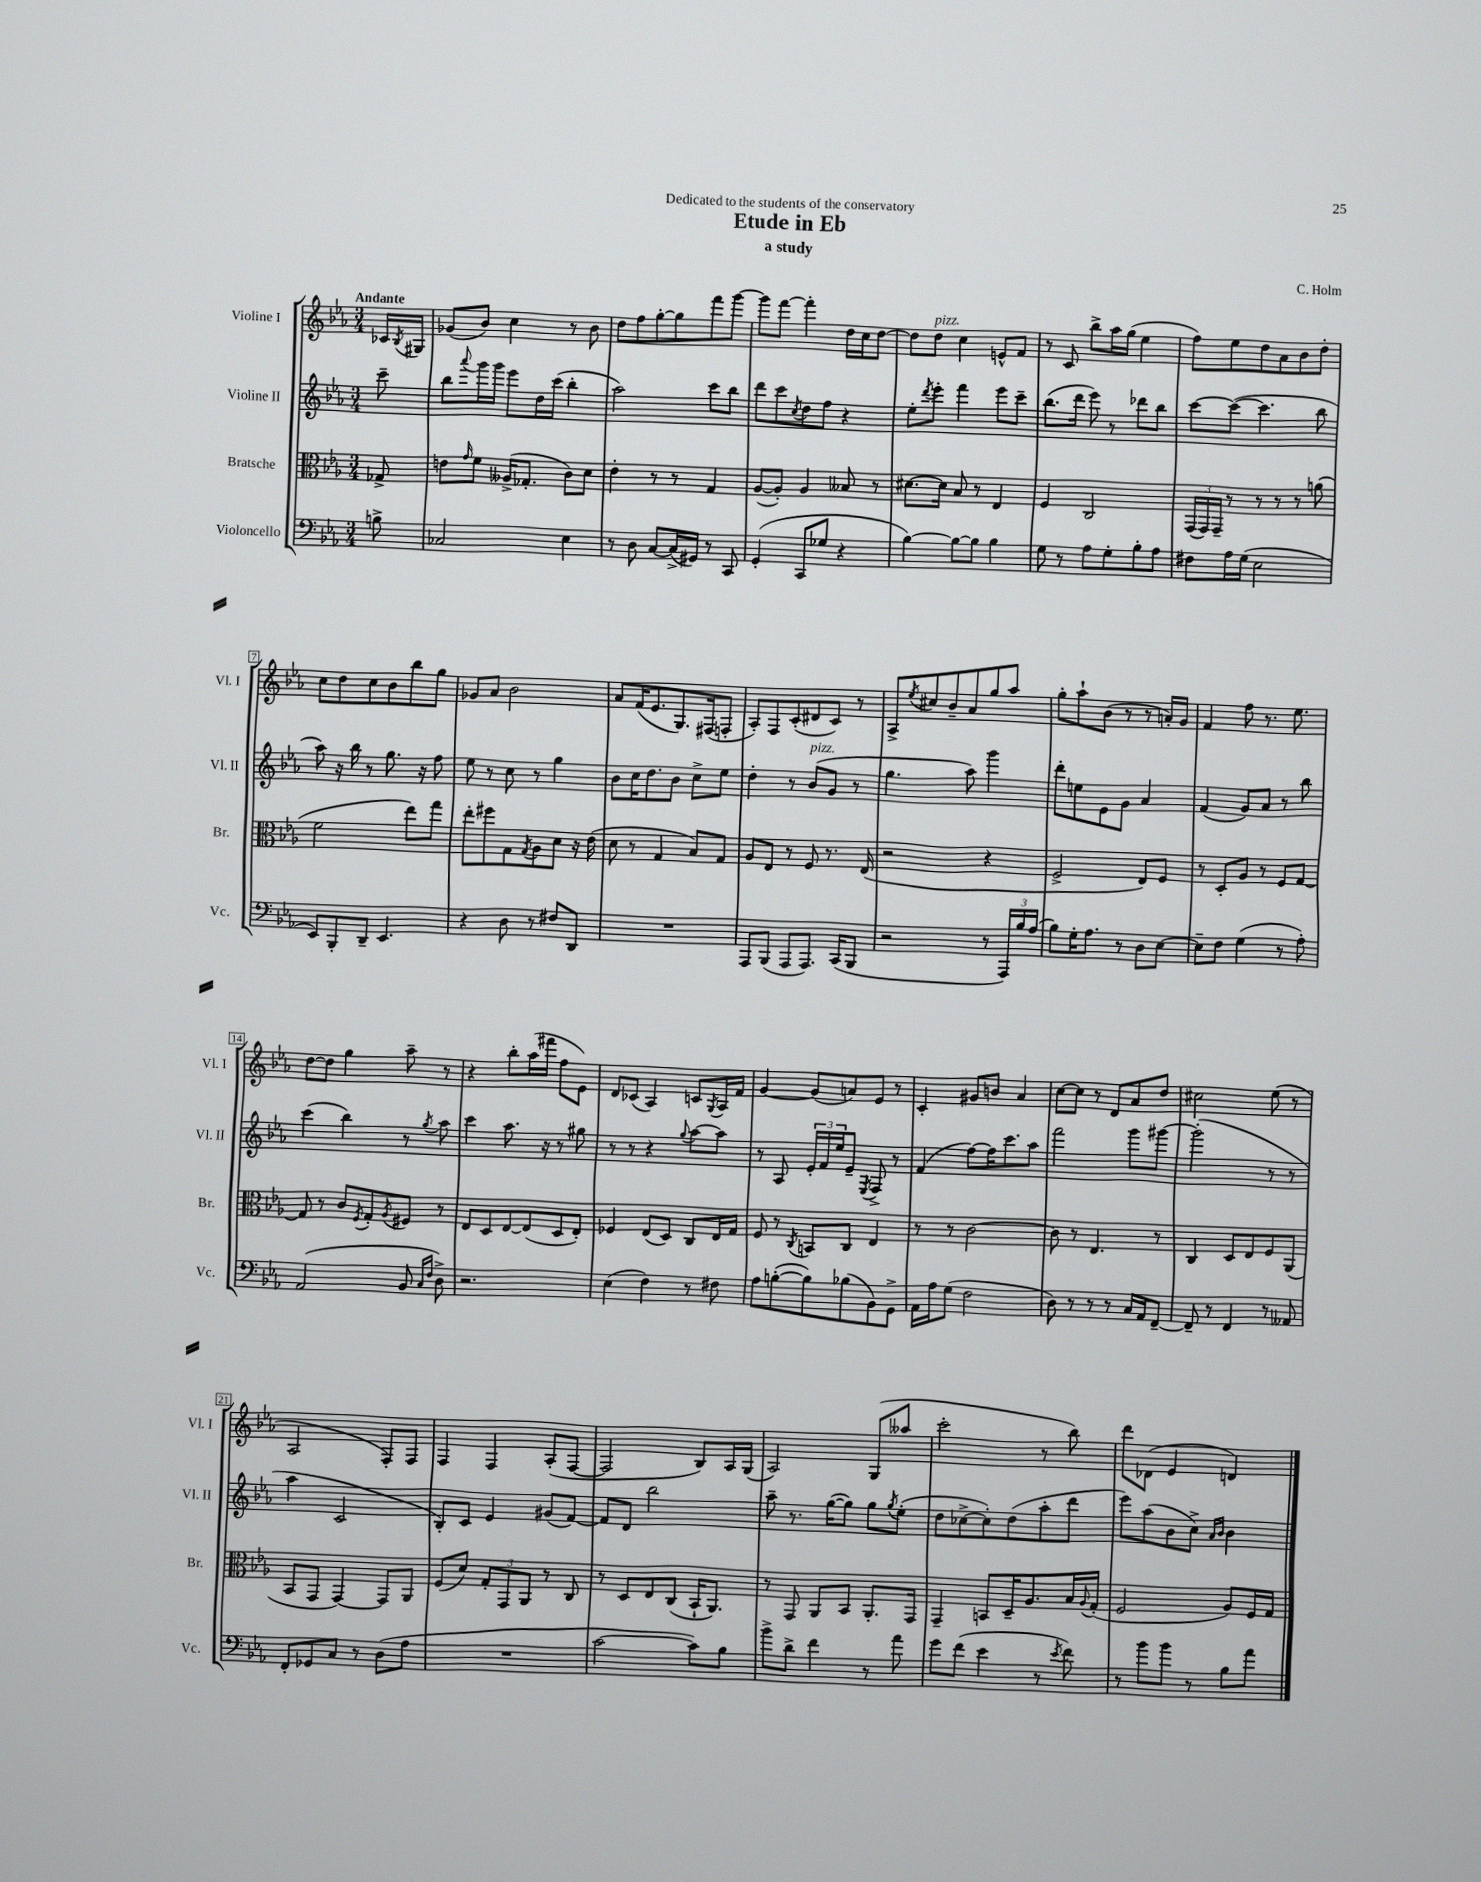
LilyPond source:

\header { title = "Etude in Eb" composer = "C. Holm" subtitle = "a study" dedication = "Dedicated to the students of the conservatory" }
<<
\new StaffGroup <<
\new Staff = "s0" \with { instrumentName = "Violine I" shortInstrumentName = "Vl. I" } {
    \clef treble \key ees \major \numericTimeSignature \time 3/4 \partial 8 \tempo "Andante"
    ces'16 \acciaccatura { bes8 } gis16 |
    ges'8( bes'8) c''4 r8 bes'8 |
    d''8 f''8 g''8~-. g''8 f'''8 g'''8~ |
    g'''8 f'''8~ f'''4-. d''16 c''16 d''8~ |
    d''8 d''8^\markup { \italic "pizz." } c''4 e'8-^ f'8 |
    r8 c'8 bes''8-> aes''16 g''16( ees''4 |
    f''8) ees''8 d''8 aes'8 bes'8 d''8-. |
    c''8 d''8 c''8 bes'8 bes''8 g''8 |
    ges'8 aes'8 bes'2 |
    aes'8 f'16( ees'8. g8.) fis16( f8-. |
    aes8-.) f8 c'8-.( dis'8 c'8) r8 |
    aes8-> \acciaccatura { ees''8 } cis''8 bes'8-- aes'8 g''8 aes''8 |
    g''8-. aes''8-! bes'8( r8 r8 a'16-.) g'16 |
    f'4 f''8 r8. ees''8. |
    d''8~ d''8 g''4 aes''8-- r8 |
    r4 bes''8-. aes''16( fis'''16 f''8 ees'8) |
    d'8 ces'8( aes4) c'8 \acciaccatura { g8 } aes16 f'16 |
    g'4~ g'8( a'8) ees'8 r8 |
    c'4-. gis'8 b'8 aes'4 |
    c''8~ c''8 r8 d'8 aes'8 d''8 |
    cis''2 ees''8( r8 |
    aes2 f8-.) f8 |
    f4 f4 aes8-.( f8~ |
    f2 bes8) aes16 g16( |
    aes2) g8( aeses''8 |
    c'''2-. r8 bes''8) |
    d'''8 des'8( ees'4 d'4) \bar "|." |
}
\new Staff = "s1" \with { instrumentName = "Violine II" shortInstrumentName = "Vl. II" } {
    \clef treble \key ees \major \numericTimeSignature \time 3/4 \partial 8
    c'''8-- |
    bes''8 \appoggiatura { aes'''8 } g'''16 g'''16 ees'''8 d''16 c'''16( bes''4-. |
    aes''2) c'''8 bes''8 |
    d'''8 c'''8 \acciaccatura { c''8 } d''8 f''8 r4 |
    ees''8-. \acciaccatura { d'''8 } ees'''8-. f'''4 ees'''8 c'''8-- |
    bes''8.( d'''16 ees'''8) r8 des'''8 bes''8 |
    c'''8~ c'''8~( c'''4. bes''8 |
    aes''8) r16 bes''16 r8 g''8. r16 f''8 |
    ees''8 r8 c''8 r8 g''4 |
    bes'8 c''16 d''8. bes'8 c''8-> ees''8 |
    d''4-. r8 bes'8^\markup { \italic "pizz." }( g'8 r8 |
    g''4. aes''8) g'''4 |
    d'''8-. e''8 ees'8 g'8 aes'4 |
    f'4( g'8) aes'8 r8 bes''8 |
    c'''4( bes''4) r8 \acciaccatura { g''8 } aes''8 |
    c'''4 aes''8. r16 r8 gis''8 |
    r8 r8 r4 \appoggiatura { g''8 } aes''8~ aes''8 |
    r8 aes8 \tuplet 3/2 { ees'16-. f'16 ees''16 } ees'8-- \acciaccatura { ees8 } f8-> r8 |
    f'4( f''8~) f''16 c'''8. aes''8 |
    f'''2 g'''8 gis'''8~ |
    gis'''2-.( r8 r8 |
    aes''4 c'2 |
    bes8-.) c'8 ees'4 gis'8( f'8~) |
    f'8 d'8 bes''2 |
    aes''8-- r8. g''16~( g''8) g''8 \acciaccatura { g''8 } ees''8-.( |
    d''8 ces''8~-> ces''8-.) d''8( aes''8-. d'''8 |
    ees'''8) aes''8( bes'8 c''8->) \grace { aes'16 bes'16 } bes'4 \bar "|." |
}
\new Staff = "s2" \with { instrumentName = "Bratsche" shortInstrumentName = "Br." } {
    \clef alto \key ees \major \numericTimeSignature \time 3/4 \partial 8
    ges8-> |
    e'8 \grace { g'16 } f'8 aeses16->( ges8.-. c'8) d'8 |
    ees'4-. r8 r8 g4 |
    aes8~( aes8-.) aes4 beses8 r8 |
    dis'8.~ dis'16 bes8 r8 ees4 |
    f4 c2 |
    \tuplet 3/2 { g,16( g,16) g,16-- } r8 r8 r8 r8 a'8( |
    f'2 ees''8) g''8 |
    ees''8-. fis''8 g8 \acciaccatura { g8 } aes8 d'8 r16 ees'16( |
    d'8 r8 g4 bes8) g8 |
    aes8 ees8 r8 f8 r8. ees16( |
    r2 r4 |
    f2-> ees8) f8 |
    r8 d8-. aes8 r8 f8 g8~ |
    g8 r8 c'8 \acciaccatura { f8 } g8-. \acciaccatura { aes8 } fis8 r8 |
    ees8 d8 ees8~ ees8( d8 ees8-.) |
    fes4 ees8( d8) c8 ees16 g16 |
    f8 r8 \acciaccatura { c8 } b,8 c8 ees4 |
    r8 r8 c'2~ |
    c'8 r8 ees4. r8 |
    c4 d8 ees8 f8 aes,8( |
    bes,8 g,8 g,4~) g,8 aes,8 |
    f8( d'8) \tuplet 3/2 { g8-. g,8 aes,8 } r8 c8 |
    r8 d8 ees8 c8( bes,16-! aes,8.) |
    r8 g,8 aes,8 bes,8 aes,8.-. g,16 |
    g,4-- b,8 d16-- aes8. bes16 \appoggiatura { aes8 } g16-.( |
    f2 aes8) f16 g16 \bar "|." |
}
\new Staff = "s3" \with { instrumentName = "Violoncello" shortInstrumentName = "Vc." } {
    \clef bass \key ees \major \numericTimeSignature \time 3/4 \partial 8
    b8-> |
    ces2 ees4 |
    r8 d8 c8~ c16->( gis,16) r8 c,8 |
    g,4-.( c,8 ges8 r4 |
    bes4~) bes8~ bes8 bes4 |
    g8 r8 aes8 g8-. bes8-. aes8 |
    fis8 aes16 g16( ees2 |
    ees,8) bes,,8-. d,8-- ees,4. |
    r4 d8 r8 fis8 d,8 |
    R2. |
    aes,,8 bes,,8( aes,,8 aes,,8.) c,16( bes,,8 |
    r2 r8 \tuplet 3/2 { aes,,16) bes16 aes16( } |
    bes8) g16-. aes8. r8 d8 ees8~ |
    ees8-- f8 g4( r8 aes8-.) |
    aes,2( bes,8 \grace { c16 f16 } d8->) |
    r2. |
    ees4( f4) r8 fis8 |
    aes8 b8~-.( b8) bes8( bes,8) g,8-> |
    aes,16 aes16 g8( f2 |
    d8) r8 r8 r8 c16 aes,16 f,8~-- |
    f,8-- r8 f,4 r8 aeses,8 |
    f,8-. ges,8 c8 r8 d8( aes8 |
    R2. |
    c'2~ c'8) bes8 |
    bes'8-> d'8-> f'4 r8 aes'8 |
    g'8 f'8( ees'4 r8 \acciaccatura { ees'8 } f'8) |
    r8 bes'8 bes'8 r8 bes8 aes'8 \bar "|." |
}
>>
>>
\layout { \context { \Score \override BarNumber.stencil = #(make-stencil-boxer 0.1 0.3 ly:text-interface::print) } }
